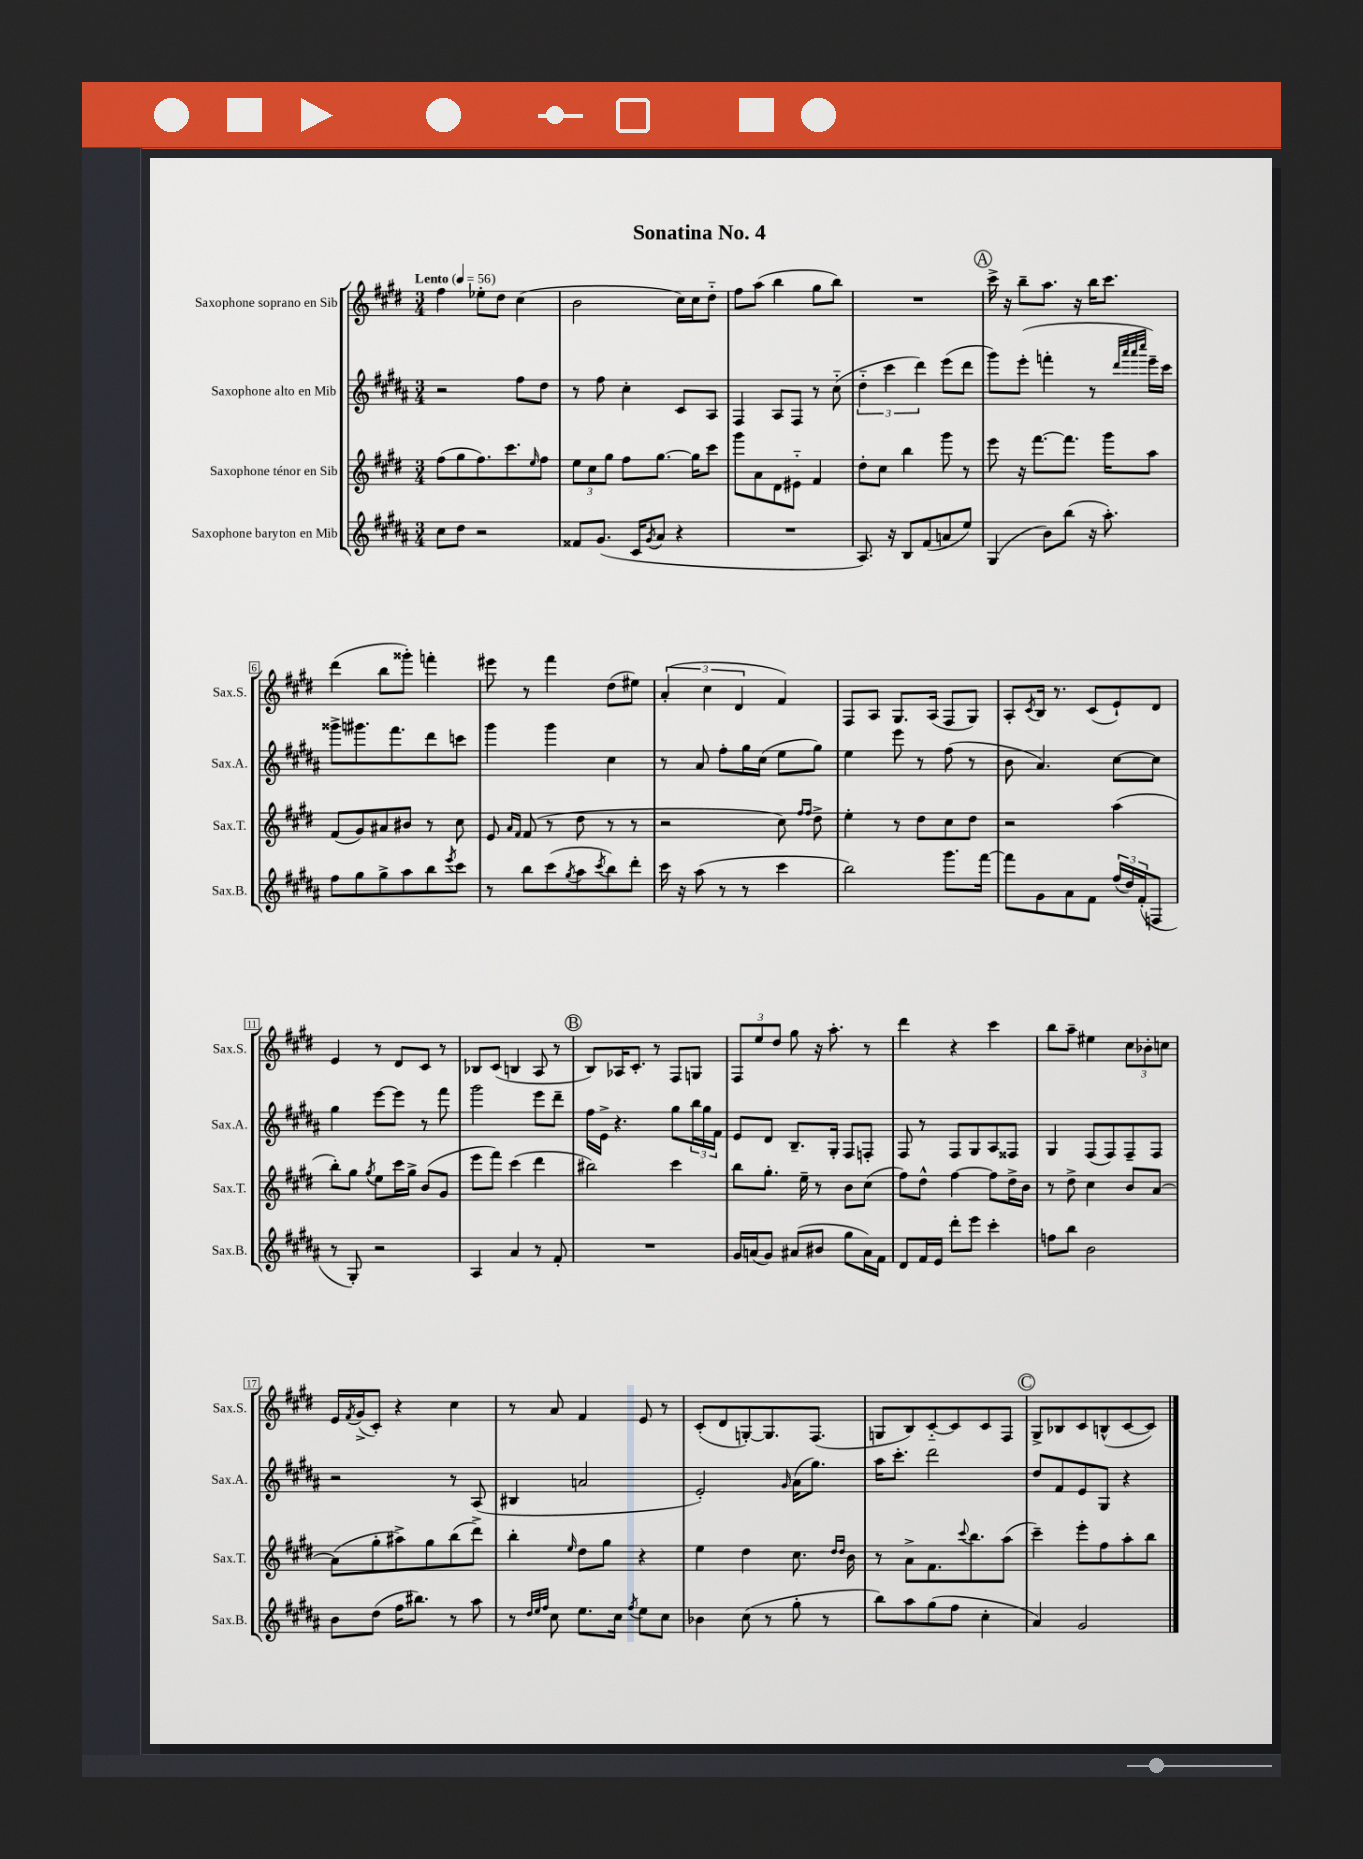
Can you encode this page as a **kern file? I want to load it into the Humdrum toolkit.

**kern	**kern	**kern	**kern
*part4	*part3	*part2	*part1
*staff4	*staff3	*staff2	*staff1
*I"Saxophone baryton en Mib	*I"Saxophone ténor en Sib	*I"Saxophone alto en Mib	*I"Saxophone soprano en Sib
*I'Sax.B.	*I'Sax.T.	*I'Sax.A.	*I'Sax.S.
*clefG2	*clefG2	*clefG2	*clefG2
*k[f#c#g#d#a#]	*k[f#c#g#d#]	*k[f#c#g#d#a#]	*k[f#c#g#d#]
*M3/4	*M3/4	*M3/4	*M3/4
*MM56	*MM56	*MM56	*MM56
=1	=1	=1	=1
!	!	!	!LO:TX:a:B:t=Lento
8cc#\L	(8ff#\L	2r	4ff#\
8dd#\J	8gg#\	.	.
2r	8.ff#\)	.	8ee-X'\L
.	.	.	8dd#\J
.	8.ccc#\	.	.
.	.	8ff#\L	(4cc#\
.	16qqee/	.	.
.	8ff#\J	8dd#\J	.
=2	=2	=2	=2
8f##X/L	12ee\L	8r	2b\
.	12cc#\	.	.
(8.g#/J	.	8ff#\	.
.	12gg#\J	.	.
.	8ff#\L	4cc#'\	.
16c#/KL	.	.	.
8qg#/	.	.	.
8a#/J	[8.gg#\J	.	.
4r	.	8c#/L	16cc#\LL)
.	16gg#\KL]	.	16cc#\J
.	8ccc#\J	8A#/J	8dd#\J
=3	=3	=3	=3
2.r	8ggg#\L	4F#/	8ff#\L
.	8a\	.	(8aa\J
.	8d#\	8A#/L	4bb\
.	8e#X\J	8F#/J	.
.	4f#/	8r	8gg#\L
.	.	(8cc#\	8bb\J)
=4	=4	=4	=4
8.A#/)	8dd#'\L	6dd#\	2.r
.	8cc#\J	.	.
.	.	6ccc#\	.
16r	.	.	.
8B/L	4bb\	.	.
.	.	6ddd#\)	.
(8f#/	.	.	.
8an/	8ggg#\	(8eee\L	.
8ee/J)	8r	8ddd#\J	.
!!LO:REH:place=s1:t=A
=5	=5	=5	=5
(4G#/	8eee\	8ggg#\L)	16ccc#^\
.	.	.	16r
.	16r	(8eee'\J	8bb~\L
.	[8.fff#\L	.	.
8b\L)	.	4fffn'\	8.aa\J
(8bb\J	8.fff#\J]	.	.
.	.	.	16r
16r	.	8r	16bb\KL
8.aa#'\)	16ggg#\KL	.	8.ccc#\J
.	.	32qqddd#/LLL	.
.	.	32qqaaa#/	.
.	.	32qqaaa#/	.
.	.	32qqcccc#/JJJ	.
.	8aa\J	16eee~\LL)	.
.	.	16ccc#\JJ	.
!!LO:LB:g=z
=6	=6	=6	=6
8ff#\L	(8f#/L	8ggg##X^\L	(4ddd#\
8gg#\	8g#/)	8.ggg#X\	.
8gg#^\	8a#X/	.	8bb\L
.	.	8.fff#\	.
8aa#\	8b#X/J	.	8ggg##X'\J)
8bb\	8r	8ddd#\	4fffn'\
8qeee/	.	.	.
8ccc#\J	8cc#\	8cccn\J	.
=7	=7	=7	=7
8r	8e/	4ggg#\	8eee#X\
.	16qqa/LL	.	.
.	16qqf#/JJ	.	.
8bb\L	(8f#/	.	8r
(8ccc#\	8r	4ggg#\	4fff#\
8qgg#/	.	.	.
8aa#\	8dd#\	.	.
8qccc#/	.	.	.
8bb\)	8r	4cc#\	(8dd#\L
8ddd#'\J	8r	.	8ee#X\J)
=8	=8	=8	=8
16ccc#\	2r	8r	(6a'/
16r	.	.	.
(8aa#\	.	8a#/	.
.	.	.	6cc#\
8r	.	8ff#'\L	.
.	.	.	6d#/
8r	.	16gg#\L	.
.	.	(16cc#\JJ	.
4ccc#\	8cc#\)	8ee\L	4f#/)
.	16qqff#/LL	.	.
.	16qqff#/JJ	.	.
.	8dd#^\	8gg#\J)	.
=9	=9	=9	=9
2bb\)	4ee'\	4ee\	8F#/L
.	.	.	8A/J
.	8r	8eee\	8.G#/L
.	8dd#\L	8r	.
.	.	.	(16A/Jk
8.ggg#\L	8cc#\	(8ff#\	8F#/L
.	8dd#\J	8r	8G#/J)
[16fff#\Jk	.	.	.
=10	=10	=10	=10
8fff#\L]	2r	8b\	8A'/L
.	.	.	8qc#/
8g#\	.	4.a#/)	16B/Jk
.	.	.	8.r
8a#\	.	.	.
8f#\J	.	.	(8c#/L
(24ff#/LL	(4aa\	[8cc#\L	8e`/)
24dd#/)	.	.	.
(24f#'/J	.	.	.
8Fn/J	.	8cc#\J]	8d#/J
!!LO:LB:g=z
=11	=11	=11	=11
8r	8bb'\L)	4gg#\	4e/
8G#'/)	8gg#\J	.	.
.	8qgg#/	.	.
2r	8ee\L	[8eee\L	8r
.	16ccc#\L	8eee\J]	8d#/L
.	16gg#^\JJ	.	.
.	(8b/L	8r	8c#/J
.	8g#/J	8fff#\	8r
=12	=12	=12	=12
4A#/	8eee\L	2ggg#\	8B-X/L
.	8fff#\J)	.	(8c#/J
4a#/	(4ccc#\	.	4Bn/
8r	4ddd#\	8eee\L	8A/
8f#'/	.	8ddd#~\J	8r
!!LO:REH:place=s1:t=B
=13	=13	=13	=13
2.r	2bb#X\)	16ff#\LL	8B/L)
.	.	16e^\JJ	.
.	.	4.r	16A-X/K
.	.	.	8.c#'/J
.	.	.	8r
.	4ccc#\	8gg#\L	8F#/L
.	.	24bb\L	8Gn/J
.	.	24gg#\	.
.	.	24f#\JJ	.
=14	=14	=14	=14
16g#/LL	8bb\L	8e/L	12F#/L
(16an/J	.	.	.
.	.	.	12ee/
8g#/J)	8.gg#'\J	8d#/J	.
.	.	.	12dd#/J
(8a#X/L	.	8.B~/L	8gg#\
.	16ee~\	.	.
8b#X/J	8r	.	16r
.	.	16G#'/Jk	8.aa'\
8gg#\L	8b\L	8F#/L	.
16a#\L)	(8cc#\J	8Fn'/J	8r
16f#\JJ	.	.	.
=15	=15	=15	=15
8d#/L	8ff#\L)	8F#/	4ddd#\
16f#/L	8dd#^^\J	8r	.
16e/JJ	.	.	.
8ddd#'\L	[4ff#\	8F#/L	4r
8eee\J	.	8G#/	.
4ccc#'\	8ff#\L]	8A#/	4ccc#\
.	16dd#^\L	8F##X/J	.
.	16b\JJ	.	.
=16	=16	=16	=16
8ffn\L	8r	4G#/	8bb\L
8bb\J	8dd#^\	.	8aa~\J
2b\	4cc#\	(8F#/L	4ee#X\
.	.	8F#/)	.
.	8b/L	8F#~/	12cc#\L
.	.	.	12b-X'\
.	[8a/J	8F#/J	.
.	.	.	12ccn\J
!!LO:LB:g=z
=17	=17	=17	=17
8b\L	(8a\L]	2r	16e/LL
.	.	.	8qf#/
.	.	.	(16g#^/J
(8dd#\J	8gg#'\	.	8c#'/J)
16ff#\KL	8aa#X^\)	.	4r
8.bb#X\J)	.	.	.
.	8gg#\	.	.
8r	(8bb\	8r	4cc#\
8aa#\	8ddd#^\J)	(8A#/	.
=18	=18	=18	=18
8r	4bb'\	4B#X/	8r
32qqdd#/LLL	.	.	.
32qqee/	.	.	.
32qqff#/JJJ	.	.	.
8cc#\	.	.	8a/
.	16qqee/	.	.
8.ee\L	8dd#\L	2an/	4f#/
.	8gg#\J	.	.
16cc#\Jk	.	.	.
8qff#/	.	.	.
8ee\L	4r	.	8e/
8cc#\J	.	.	8r
=19	=19	=19	=19
4b-X\	4ee\	2e'/)	(8c#'/L
.	.	.	8d#/
(8cc#\	4dd#\	.	[8Gn'/)
8r	.	.	8.G/]
.	.	16qqg#/	.
8gg#'\	8.cc#\	(16a#\KL	.
.	.	8.gg#\J)	(8.F#/J
8r	.	.	.
.	16qqdd#/LL	.	.
.	16qqdd#/JJ	.	.
.	16b\	.	.
=20	=20	=20	=20
8bb\L)	8r	16aa#\KL	8Gn/L
.	.	8.ccc#'\J	.
8aa#\	8a^\L	.	8B/)
(8gg#\	8.f#\	2ddd#\	[8c#/
8ff#\J	.	.	8c#/]
.	8qqccc#/	.	.
.	8.bb\	.	.
4cc#'\	.	.	8c#/
.	(8aa\J	.	8F#/J
!!LO:REH:place=s1:t=C
=21	=21	=21	=21
4a#/)	4ccc#~\)	8dd#/L	8G#^/L
.	.	8f#/	8B-X/
2g#/	8eee'\L	8e/	8c#/
.	8ff#\	8G#/J	(8Bn^^/
.	8aa'\	4r	[8c#/
.	8bb\J	.	8c#/J])
==	==	==	==
*-	*-	*-	*-
